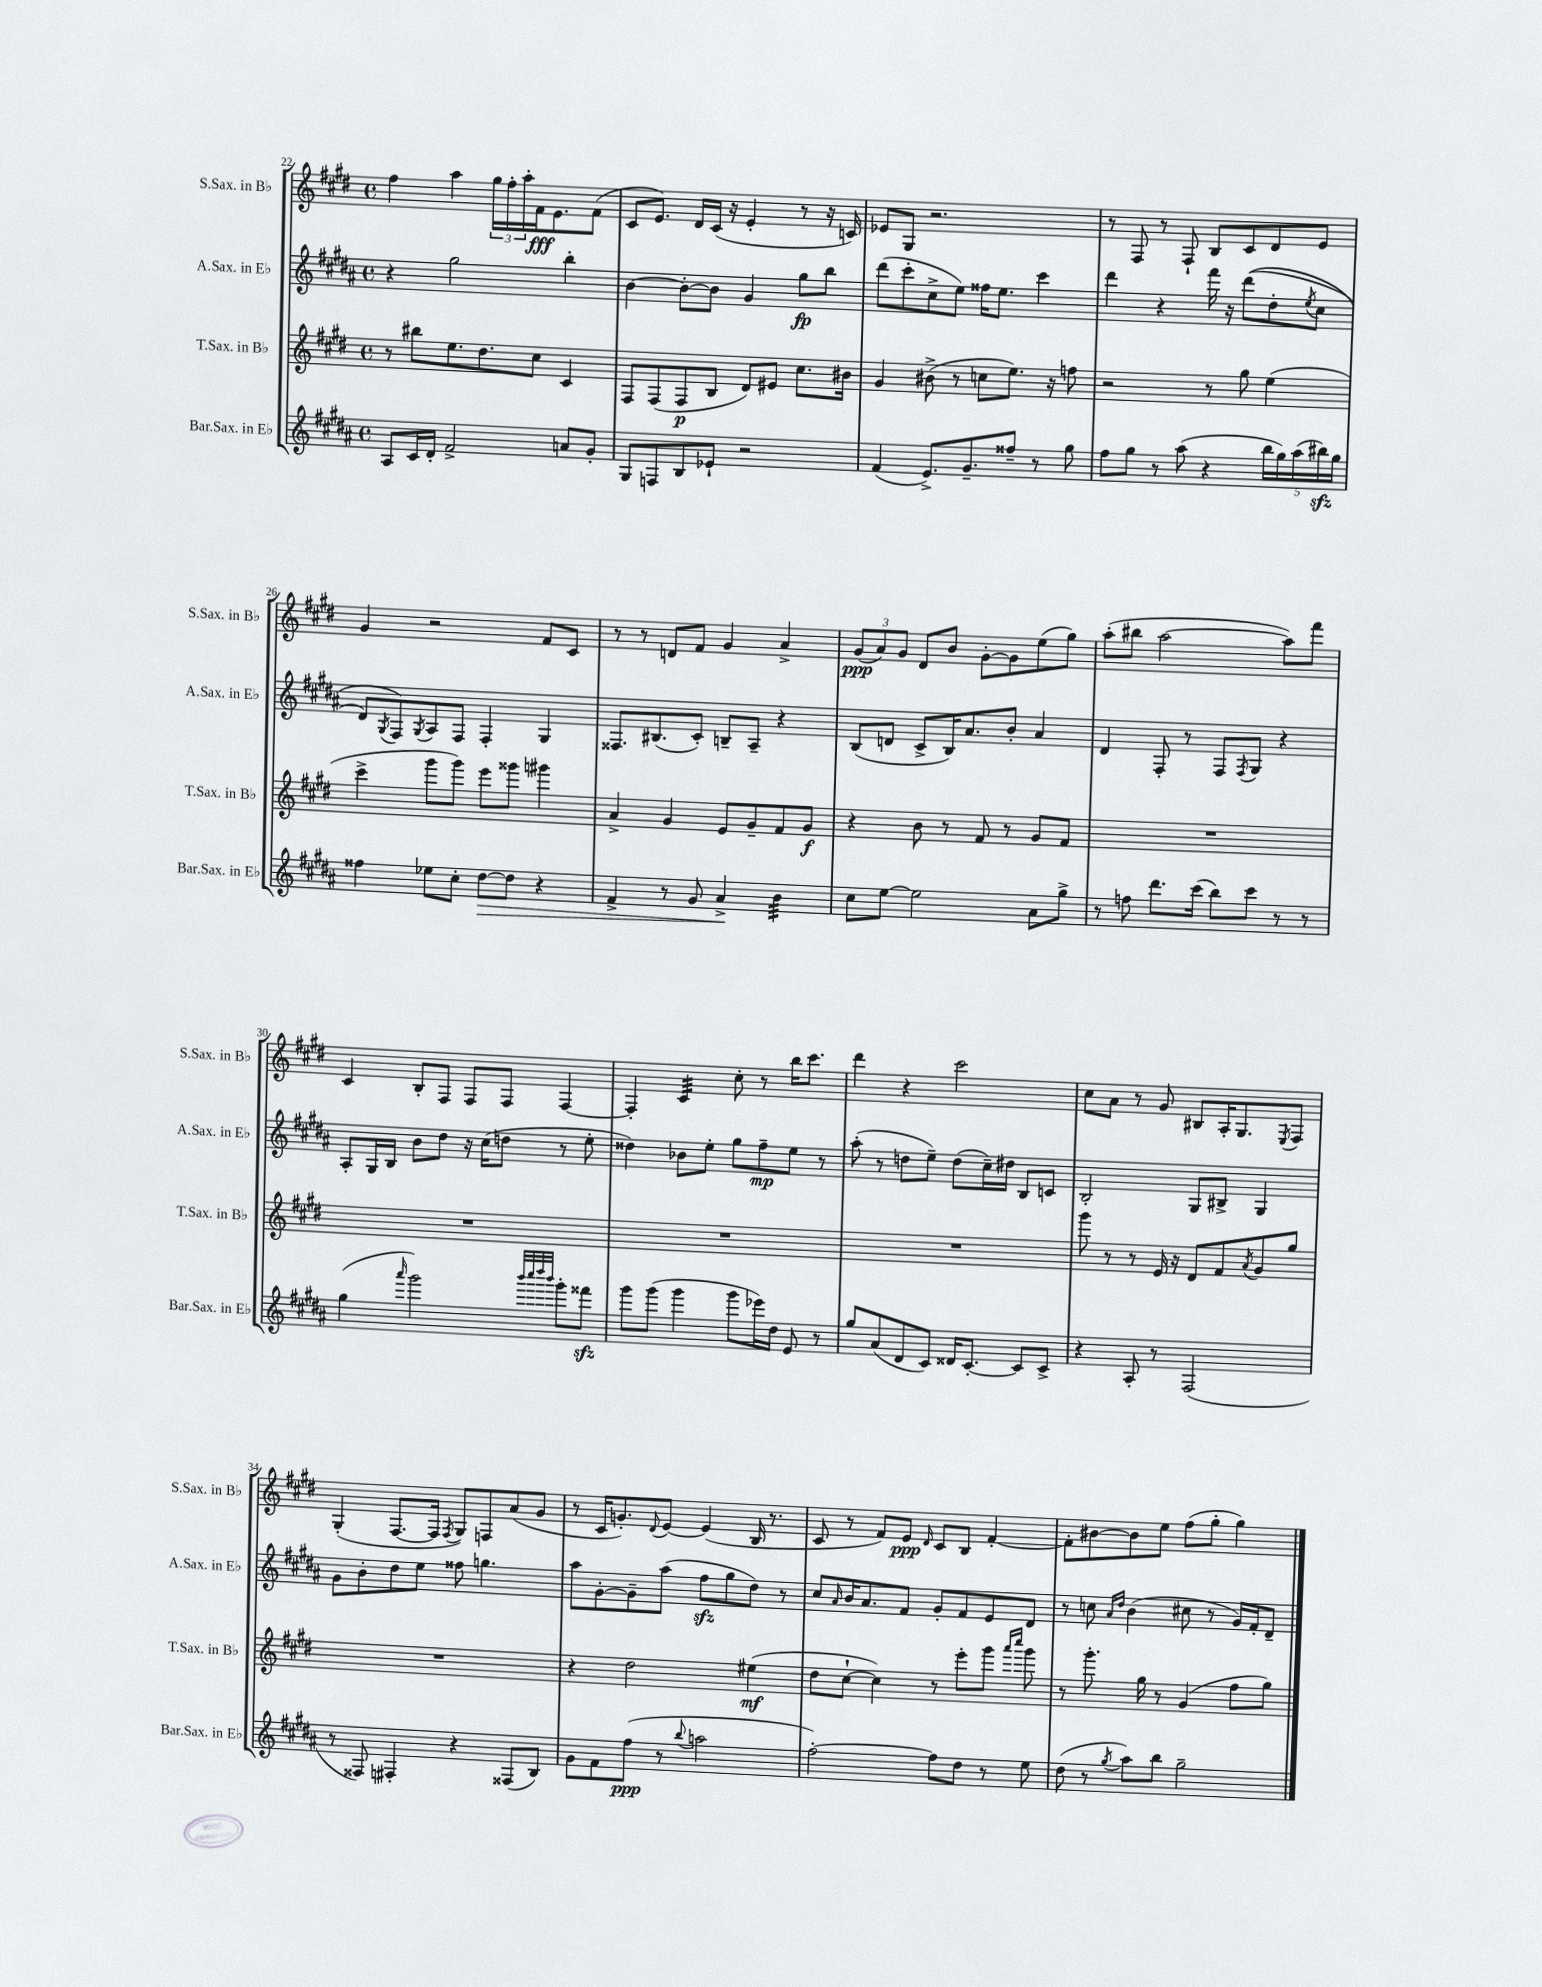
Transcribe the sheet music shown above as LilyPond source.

<<
\new StaffGroup <<
\new Staff = "s0" \with { instrumentName = "S.Sax. in Bb" shortInstrumentName = "S.Sax. in Bb" } {
    \clef treble \key e \major \defaultTimeSignature \time 4/4
    fis''4 a''4 \tuplet 3/2 { gis''16 fis''16-. a''16-. } fis'16\fff e'8. fis'8( |
    cis'8 e'8.) dis'16 cis'16( r16 e'4-. r8 r16 c'16) |
    ees'8 gis8 r2. |
    r8 fis8 r8 fis8-! b8 cis'8 dis'8 e'8 |
    gis'4 r2 fis'8 cis'8 |
    r8 r8 d'8 fis'8 gis'4 a'4-> |
    \tuplet 3/2 { gis'8\ppp( a'8) gis'8 } dis'8 b'8 gis'8~-. gis'8 e''8( gis''8) |
    a''8-.( bis''8 a''2~ a''8) fis'''8 |
    cis'4 b8-. fis8 fis8 fis8 fis4~ |
    fis4-. cis'4:32 cis''8-. r8 b''16 cis'''8. |
    dis'''4 r4 cis'''2 |
    cis''8 a'8 r8 gis'8 bis8 a16-. gis8. \acciaccatura { e8 } fis8 |
    gis4-.( fis8.~ fis16 \acciaccatura { fis8 } gis8) f8 a'8( gis'8 |
    r8 cis'16 g'8.-.) \appoggiatura { dis'8 } e'8~ e'4( b16 r8. |
    cis'8 r8 fis'8) e'8\ppp \grace { dis'16 } cis'8 b8 fis'4~-. |
    fis'8-. bis'8~ bis'8 e''8 fis''8( gis''8-. gis''4) \bar "|." |
}
\new Staff = "s1" \with { instrumentName = "A.Sax. in Eb" shortInstrumentName = "A.Sax. in Eb" } {
    \clef treble \key b \major \defaultTimeSignature \time 4/4
    r4 gis''2 b''4-. |
    b'4~ b'8~-. b'8 gis'4 gis''8\fp b''8 |
    dis'''8( cis'''8-. cis''8-> e''8) fisis''16 e''8. cis'''4 |
    dis'''4 r4 fis'''16 r16 dis'''8(\( dis''8-. \acciaccatura { e''8 } cis''8 |
    dis'8) \acciaccatura { gis8 } fis8\) \acciaccatura { gis8 } ais8 fis8 fis4-. gis4 |
    fisis8. bis8.( cis'8-.) b8-- ais8-- r4 |
    b8( d'8 cis'8-> b16) ais'8. b'8-. ais'4 |
    dis'4 fis8-. r8 fis8 \acciaccatura { fis8 } gis8 r4 |
    ais8-. gis16 b16 b'8 dis''8 r16 cis''16( d''8 r8 e''8-. |
    disis''4) bes'8 e''8-. gis''8 fis''8--\mp e''8 r8 |
    ais''8-.( r8 d''8 e''8--) d''8( cis''16--) dis''16 b8 c'8 |
    b2-. gis8 bis8-> gis4 |
    gis'8 b'8-. dis''8 e''8 fisis''8 g''4. |
    ais''8 gis'8~-. gis'8-- ais''8( fis''8\sfz gis''8 dis''8) r8 |
    cis''8 \grace { ais'16 } b'16 ais'8. fis'8 gis'8-. fis'8 e'8 dis'8 |
    r8 c''8 \grace { ais'16 dis''16 } b'4( cis''8 r8 gis'16) fis'16-. dis'8-- \bar "|." |
}
\new Staff = "s2" \with { instrumentName = "T.Sax. in Bb" shortInstrumentName = "T.Sax. in Bb" } {
    \clef treble \key e \major \defaultTimeSignature \time 4/4
    r8 bis''8 e''8. dis''8. cis''8 cis'4 |
    fis8 fis8( fis8\p b8 dis'8) eis'8 cis''8. bis'16 |
    gis'4 bis'8->( r8 c''8 e''8.) r16 f''8 |
    r2 r8 gis''8 e''4( |
    cis'''4-> gis'''8 gis'''8) e'''8 gisis'''8 gis'''4 |
    a'4-> gis'4 e'8 gis'8-- fis'8 gis'8\f |
    r4 b'8 r8 fis'8 r8 gis'8 fis'8 |
    R1 |
    R1 |
    R1 |
    R1 |
    gis'''8 r8 r8 e'16 r16 dis'8 fis'8 \acciaccatura { a'8 } gis'8 gis''8 |
    R1 |
    r4 dis''2 eis''4\mf( |
    dis''8 cis''8~-! cis''4) r8 e'''8-. gis'''8 \grace { a'''16 cis''''16 } gis'''8 |
    r8 gis'''8.-. gis''16 r8 gis'4( fis''8 gis''8) \bar "|." |
}
\new Staff = "s3" \with { instrumentName = "Bar.Sax. in Eb" shortInstrumentName = "Bar.Sax. in Eb" } {
    \clef treble \key b \major \defaultTimeSignature \time 4/4
    ais8 cis'16 dis'16-. fis'2-> a'8 gis'8-. |
    gis8 f8 b8 ees'8-! r2 |
    fis'4( e'8.->) gis'8.-- fisis''8-- r8 gis''8 |
    fis''8 gis''8 r8 ais''8( r4 \tuplet 5/4 { b''16 gis''16) ais''16( bis''16\sfz) gis''16 } |
    fisis''4 ees''8 cis''8-. dis''8~\> dis''8 r4 |
    fis'4-> r8 gis'8 ais'4->\! b'4:32 |
    cis''8 e''8~ e''2 ais'8 gis''8-> |
    r8 f''8 dis'''8. cis'''16( b''8) cis'''8 r8 r8 |
    gis''4( \grace { ais'''16 } gis'''2) \grace { b'''32 cis''''32 dis''''32 b'''32 } gis'''8-. fisis'''8\sfz |
    gis'''8 gis'''8( gis'''4 gis'''8 ees'''16) dis''16 e'8 r8 |
    gis''8 ais'8( dis'8 cis'8) disis'16 cis'8.~-. cis'8 cis'8-> |
    r4 ais8-. r8 fis2( |
    r8 fisis8) fis4-. r4 fisis8( b8) |
    gis'8 fis'8 fis''8\ppp( r8 \appoggiatura { b''8 } a''2 |
    fis''2~-.) fis''8 dis''8 r8 e''8 |
    dis''8( r8 \acciaccatura { gis''8 } ais''8) b''8 gis''2-- \bar "|." |
}
>>
>>
\layout { \context { \Score currentBarNumber = #22 } }
